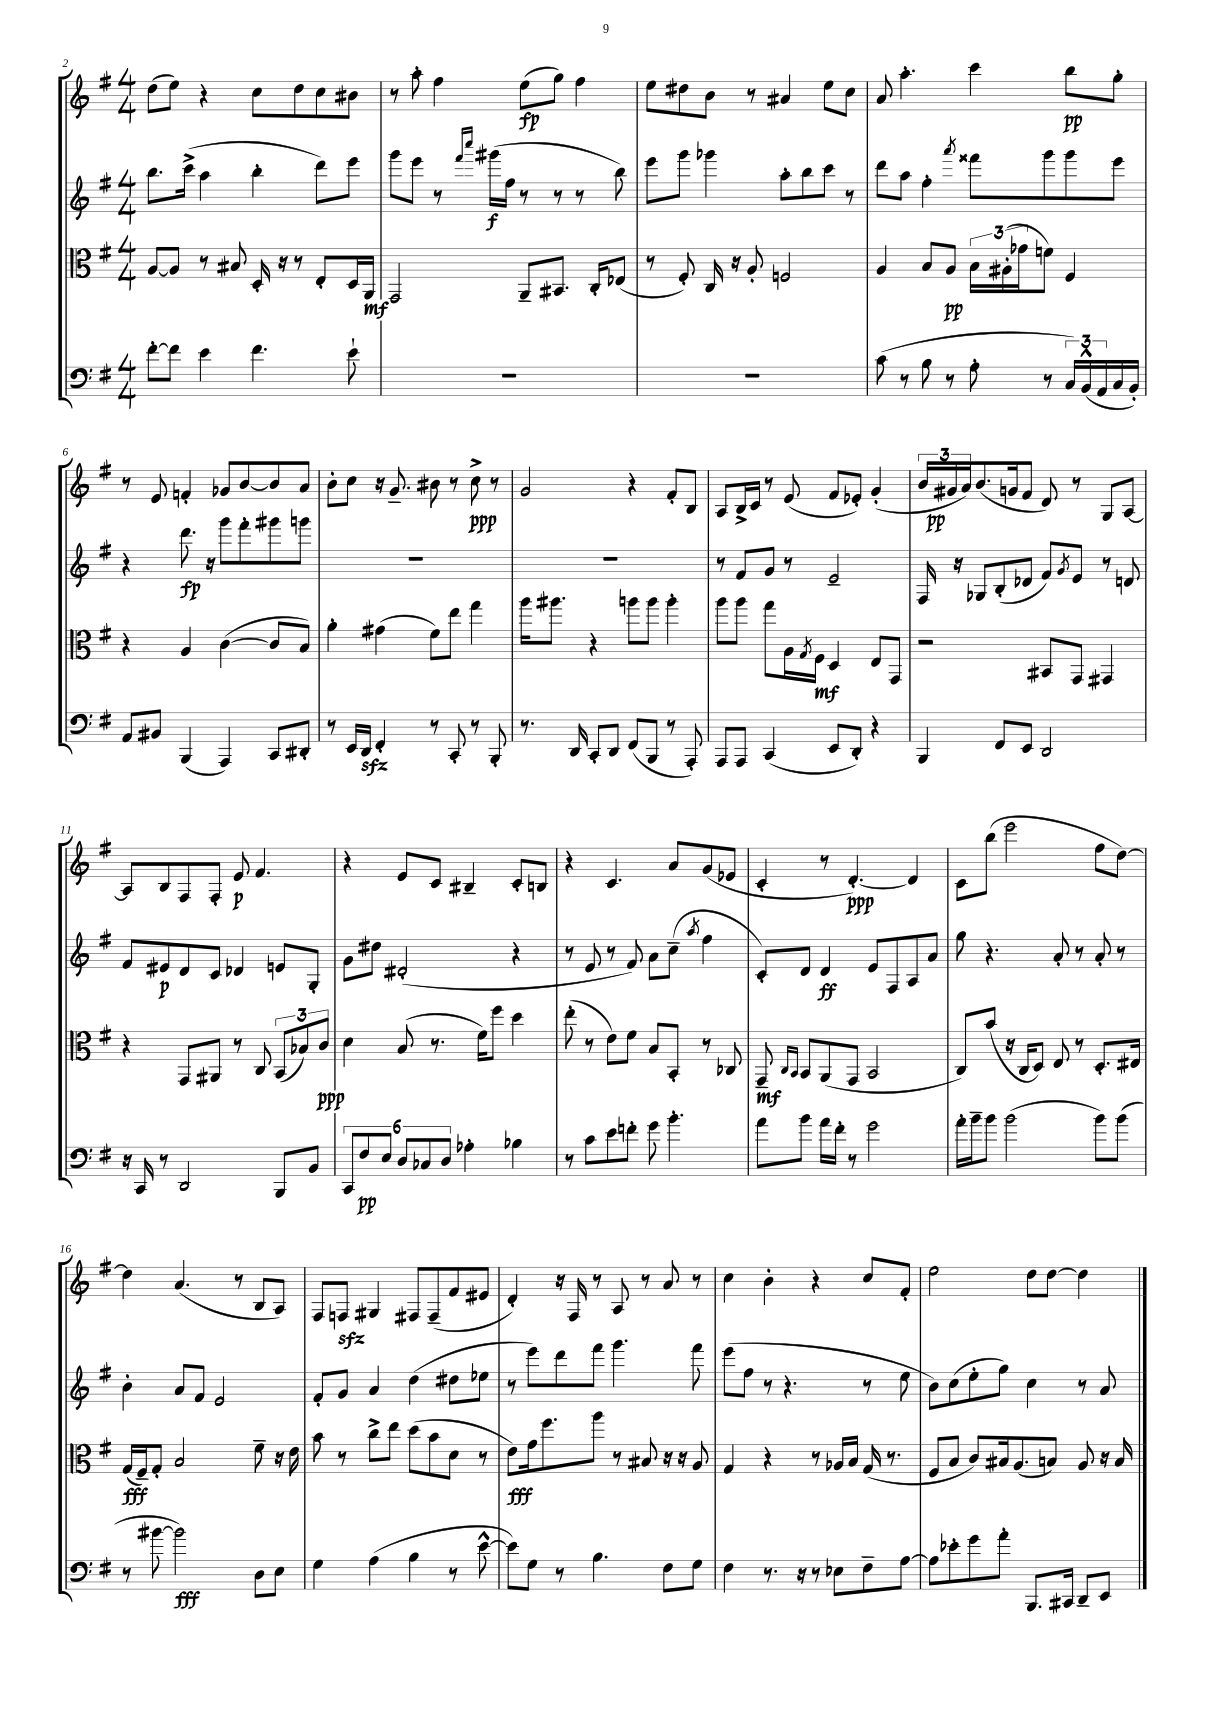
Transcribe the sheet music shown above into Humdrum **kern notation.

**kern	**dynam	**kern	**dynam	**kern	**dynam	**kern	**dynam
*part4	*part4	*part3	*part3	*part2	*part2	*part1	*part1
*staff4	*staff4	*staff3	*staff3	*staff2	*staff2	*staff1	*staff1
*clefF4	*	*clefC3	*	*clefG2	*	*clefG2	*
*k[f#]	*	*k[f#]	*	*k[f#]	*	*k[f#]	*
*M4/4	*	*M4/4	*	*M4/4	*	*M4/4	*
=2	=2	=2	=2	=2	=2	=2	=2
[8f#'\L	.	[8A/L	.	8.bb\L	.	(8dd\L	.
8f#\J]	.	8A/J]	.	.	.	8ee\J)	.
.	.	.	.	(16ccc^\Jk	.	.	.
4e\	.	8r	.	4aa\	.	4r	.
.	.	8B#X/	.	.	.	.	.
4.f#\	.	16D'/	.	4bb'\	.	8cc\L	.
.	.	16r	.	.	.	.	.
.	.	8r	.	.	.	8dd\	.
.	.	8E'/L	.	8ddd\L)	.	8cc\	.
8e`\	.	16D/L	.	8eee\J	.	8b#X\J	.
.	.	16AA/JJ	mf	.	.	.	.
=3	=3	=3	=3	=3	=3	=3	=3
1r	.	2GG/	.	8ggg\L	.	8r	.
.	.	.	.	8eee\J	.	8aa'\	.
.	.	.	.	8r	.	4ff#\	.
.	.	.	.	16qqfff#/LL	.	.	.
.	.	.	.	16qqcccc/JJ	.	.	.
.	.	.	.	(16ggg#X\LL	f	.	.
.	.	.	.	16ff#\JJ	.	.	.
.	.	8AA~/L	.	8r	.	(8ee\L	fp
.	.	8.BB#X/J	.	8r	.	8gg\J)	.
.	.	.	.	8r	.	4ff#\	.
.	.	16C'/KL	.	.	.	.	.
.	.	(8E-X/J	.	8bb\)	.	.	.
=4	=4	=4	=4	=4	=4	=4	=4
1r	.	8r	.	8eee\L	.	8ee\L	.
.	.	8F#'/)	.	8ggg\J	.	8dd#X\	.
.	.	16C/	.	4ggg-X\	.	8b\J	.
.	.	16r	.	.	.	.	.
.	.	8A'/	.	.	.	8r	.
.	.	2Fn/	.	8aa'\L	.	4a#X/	.
.	.	.	.	8bb\	.	.	.
.	.	.	.	8ccc\J	.	8ee\L	.
.	.	.	.	8r	.	8cc\J	.
=5	=5	=5	=5	=5	=5	=5	=5
(8c\	.	4A/	.	8ddd\L	.	8a/	.
8r	.	.	.	8aa\J	.	4.aa'\	.
8B\	.	8B/L	.	4ff#'\	.	.	.
8r	.	8A/J	pp	.	.	.	.
.	.	.	.	8qaaa/	.	.	.
8A'\	.	24B\LL	.	8fff##X\L	.	4ccc\	.
.	.	(24A#X'\	.	.	.	.	.
.	.	24g-X\J	.	.	.	.	.
8r	.	8fn\J)	.	8ggg\	.	.	.
24C/LL)	.	4F#/	.	8ggg\	.	8bb\L	pp
(24BB^^/	.	.	.	.	.	.	.
24AA/	.	.	.	.	.	.	.
16C/	.	.	.	8eee\J	.	8gg'\J	.
16BB'/JJ)	.	.	.	.	.	.	.
!!LO:LB:g=z
=6	=6	=6	=6	=6	=6	=6	=6
8AA/L	.	4r	.	4r	.	8r	.
8BB#X/J	.	.	.	.	.	8e/	.
(4BBB/	.	4A/	.	8.ddd\	fp	4fn'/	.
.	.	.	.	16r	.	.	.
4AAA/)	.	([4c\	.	8ggg\L	.	8g-X/L	.
.	.	.	.	8fff#'\	.	[8b/	.
8CC/L	.	8c/L]	.	8ggg#X\	.	8b/]	.
8DD#X'/J	.	8B/J)	.	8gggn\J	.	8a/J	.
=7	=7	=7	=7	=7	=7	=7	=7
8r	.	4a'\	.	1r	.	8b'\L	.
16EE/LL	.	.	.	.	.	8cc\J	.
16DDzz/JJ	.	.	.	.	.	.	.
4FF#'/	.	(4g#X\	.	.	.	16r	.
.	.	.	.	.	.	8.g~/	.
8r	.	8f#\L)	.	.	.	8b#X\	.
8CC'/	.	8ee\J	.	.	.	8r	.
8r	.	4gg\	.	.	.	8cc^\	ppp
8BBB'/	.	.	.	.	.	8r	.
=8	=8	=8	=8	=8	=8	=8	=8
8.r	.	16aa\KL	.	1r	.	2g/	.
.	.	8.aa#X\J	.	.	.	.	.
16DD/	.	.	.	.	.	.	.
8CC'/L	.	4r	.	.	.	.	.
8DD/J	.	.	.	.	.	.	.
(8FF#/L	.	8aan\L	.	.	.	4r	.
8BBB/J	.	8aa\J	.	.	.	.	.
8r	.	4aa'\	.	.	.	8f#'/L	.
8AAA'/)	.	.	.	.	.	8B/J	.
=9	=9	=9	=9	=9	=9	=9	=9
8AAA/L	.	8aa\L	.	8r	.	8A/L	.
8AAA/J	.	8aa\J	.	8f#/L	.	16B^/L	.
.	.	.	.	.	.	16c/JJ	.
(4CC/	.	8gg\L	.	8g/J	.	8r	.
.	.	16A\L	.	8r	.	(8e/	.
.	.	8qG/	.	.	.	.	.
.	.	16F#\JJ	mf	.	.	.	.
8EE/L	.	4D/	.	2e~/	.	8f#/L	.
8DD'/J)	.	.	.	.	.	8e-X'/J)	.
4r	.	8E/L	.	.	.	(4g'/	.
.	.	8GG/J	.	.	.	.	.
=10	=10	=10	=10	=10	=10	=10	=10
4BBB/	.	2r	.	16F#/	.	24b/LL	.
.	.	.	.	.	.	24g#X/	pp
.	.	.	.	16r	.	.	.
.	.	.	.	.	.	24a/J)	.
.	.	.	.	8G-X/L	.	(8.b/	.
8FF#/L	.	.	.	(8B'/	.	.	.
.	.	.	.	.	.	16gn/k	.
8EE/J	.	.	.	8d-X/J	.	8f#/J	.
2DD/	.	8BB#X/L	.	8f#/L)	.	8d/)	.
.	.	.	.	8qg/	.	.	.
.	.	8GG/J	.	8e/J	.	8r	.
.	.	4GG#X/	.	8r	.	8G/L	.
.	.	.	.	8dn/	.	[8A/J	.
!!LO:LB:g=z
=11	=11	=11	=11	=11	=11	=11	=11
16r	.	4r	.	8f#/L	.	8A/L]	.
16CC/	.	.	.	.	.	.	.
8r	.	.	.	8e#X/	p	8B/	.
2DD/	.	8GG/L	.	8d/	.	8F#/	.
.	.	8AA#X/J	.	8c/J	.	8F#'/J	.
.	.	8r	.	4d-X/	.	8e/	p
.	.	8C/	.	.	.	4.f#/	.
8BBB/L	.	(12BB/L	.	8en/L	.	.	.
.	.	12B-X/)	.	.	.	.	.
8BB/J	.	.	.	8G'/J	.	.	.
.	.	12c/J	ppp	.	.	.	.
=12	=12	=12	=12	=12	=12	=12	=12
12CC/L	.	4d\	.	8g\L	.	4r	.
12F#/	pp	.	.	.	.	.	.
.	.	.	.	8dd#X\J	.	.	.
12E/J	.	.	.	.	.	.	.
12D/L	.	(8B/	.	(2d#X'/	.	8e/L	.
12C-X/	.	.	.	.	.	.	.
.	.	8.r	.	.	.	8c/J	.
12D/J	.	.	.	.	.	.	.
4A-X'\	.	.	.	.	.	4B#X~/	.
.	.	16f#\KL)	.	.	.	.	.
.	.	8ff#\J	.	.	.	.	.
4B-X\	.	4dd\	.	4r	.	8c'/L	.
.	.	.	.	.	.	8Bn/J	.
=13	=13	=13	=13	=13	=13	=13	=13
8r	.	(8ee'\	.	8r	.	4r	.
8c\L	.	8r	.	8e/	.	.	.
8e\	.	8e\L)	.	8r	.	4.c/	.
8fn'\J	.	8f#\J	.	8f#/)	.	.	.
8g\	.	8B/L	.	8a\L	.	.	.
4.b'\	.	8BB'/J	.	(8cc~\J	.	8a/L	.
.	.	.	.	8qaa/	.	.	.
.	.	8r	.	4ff#\	.	(8g/	.
.	.	8C-X/	.	.	.	8e-X/J	.
=14	=14	=14	=14	=14	=14	=14	=14
8a\L	.	8GG~/	mf	8c'/L)	.	4c'/	.
.	.	16qqC/LL	.	.	.	.	.
.	.	16qqBB/JJ	.	.	.	.	.
8b\J	.	8BB/L	.	8d/J	.	.	.
16a\LL	.	(8AA/	.	4d/	ff	8r	.
16f#'\JJ	.	.	.	.	.	.	.
8r	.	8GG/J	.	.	.	[4.d'/)	ppp
2g\	.	2BB/	.	8e/L	.	.	.
.	.	.	.	8F#/	.	.	.
.	.	.	.	8A/	.	4d/]	.
.	.	.	.	8a/J	.	.	.
=15	=15	=15	=15	=15	=15	=15	=15
16a'\LL	.	8C/L)	.	8gg\	.	8c\L	.
16b~\J	.	.	.	.	.	.	.
8b\J	.	(8b/J	.	4.r	.	(8bb\J	.
(2b\	.	16r	.	.	.	2eee\	.
.	.	16C/KL	.	.	.	.	.
.	.	8D/J)	.	.	.	.	.
.	.	8E/	.	8a'/	.	.	.
.	.	8r	.	8r	.	.	.
8b\L)	.	8.D'/L	.	8a'/	.	8ff#\L	.
(8b\J	.	.	.	8r	.	[8dd\J)	.
.	.	16E#X/Jk	.	.	.	.	.
!!LO:LB:g=z
=16	=16	=16	=16	=16	=16	=16	=16
8r	.	(16G/LL	fff	4b'\	.	4dd\]	.
.	.	16F#~/J)	.	.	.	.	.
[8b#X\	.	8G'/J	.	.	.	.	.
2b#\])	fff	2B/	.	8a/L	.	(4.a/	.
.	.	.	.	8f#/J	.	.	.
.	.	.	.	2e/	.	.	.
.	.	.	.	.	.	8r	.
8D\L	.	8f#~\	.	.	.	8B/L	.
8E\J	.	16r	.	.	.	8A/J)	.
.	.	16e\	.	.	.	.	.
=17	=17	=17	=17	=17	=17	=17	=17
4G\	.	8b\	.	8f#'/L	.	8F#/L	.
.	.	8r	.	8g/J	.	8Fnzz/J	.
(4A\	.	8cc^\L	.	4a/	.	4G#X/	.
.	.	8ee\J	.	.	.	.	.
4B\	.	(8dd\L	.	(4dd\	.	8F#X/L	.
.	.	8b\	.	.	.	(8F#~/	.
8r	.	8d\J	.	8dd#X\L	.	8f#/	.
[8e^^\	.	8r	.	8ee-X\J	.	8e#X/J	.
=18	=18	=18	=18	=18	=18	=18	=18
8e\L])	.	8e\L)	fff	8r	.	4d'/)	.
8G\J	.	16g\k	.	8eee\L)	.	.	.
.	.	8.ff#\	.	.	.	.	.
8r	.	.	.	8ddd\	.	16r	.
.	.	.	.	.	.	16F#/	.
4.B\	.	8aa\J	.	8fff#\J	.	8r	.
.	.	8r	.	4.ggg\	.	8A/	.
.	.	8B#X/	.	.	.	8r	.
8F#\L	.	16r	.	.	.	8a/	.
.	.	16r	.	.	.	.	.
8G\J	.	8A/	.	8fff#\	.	8r	.
=19	=19	=19	=19	=19	=19	=19	=19
4F#\	.	4G/	.	(8eee\L	.	4cc\	.
.	.	.	.	8ff#\J	.	.	.
8.r	.	4r	.	8r	.	4b'\	.
.	.	.	.	4.r	.	.	.
16r	.	.	.	.	.	.	.
8r	.	8r	.	.	.	4r	.
8E-X\L	.	16A-X/LL	.	.	.	.	.
.	.	16B/JJ	.	.	.	.	.
8F#~\	.	(16G/	.	8r	.	8cc/L	.
.	.	8.r	.	.	.	.	.
[8A\J	.	.	.	8ee\	.	8f#'/J	.
=20	=20	=20	=20	=20	=20	=20	=20
8A\L]	.	8F#/L	.	8b\L)	.	2ee\	.
8e-X'\	.	8B/J	.	(8cc\	.	.	.
8g\	.	8c/L)	.	8ee'\	.	.	.
8a'\J	.	16B#X/k	.	8gg\J)	.	.	.
.	.	(8.A/	.	.	.	.	.
8.BBB/L	.	.	.	4cc\	.	8dd\L	.
.	.	8Bn/J)	.	.	.	[8dd\J	.
16CC#X/Jk	.	.	.	.	.	.	.
8DD~/L	.	8A/	.	8r	.	4dd\]	.
8EE/J	.	16r	.	8a/	.	.	.
.	.	16B/	.	.	.	.	.
==	==	==	==	==	==	==	==
*-	*-	*-	*-	*-	*-	*-	*-
